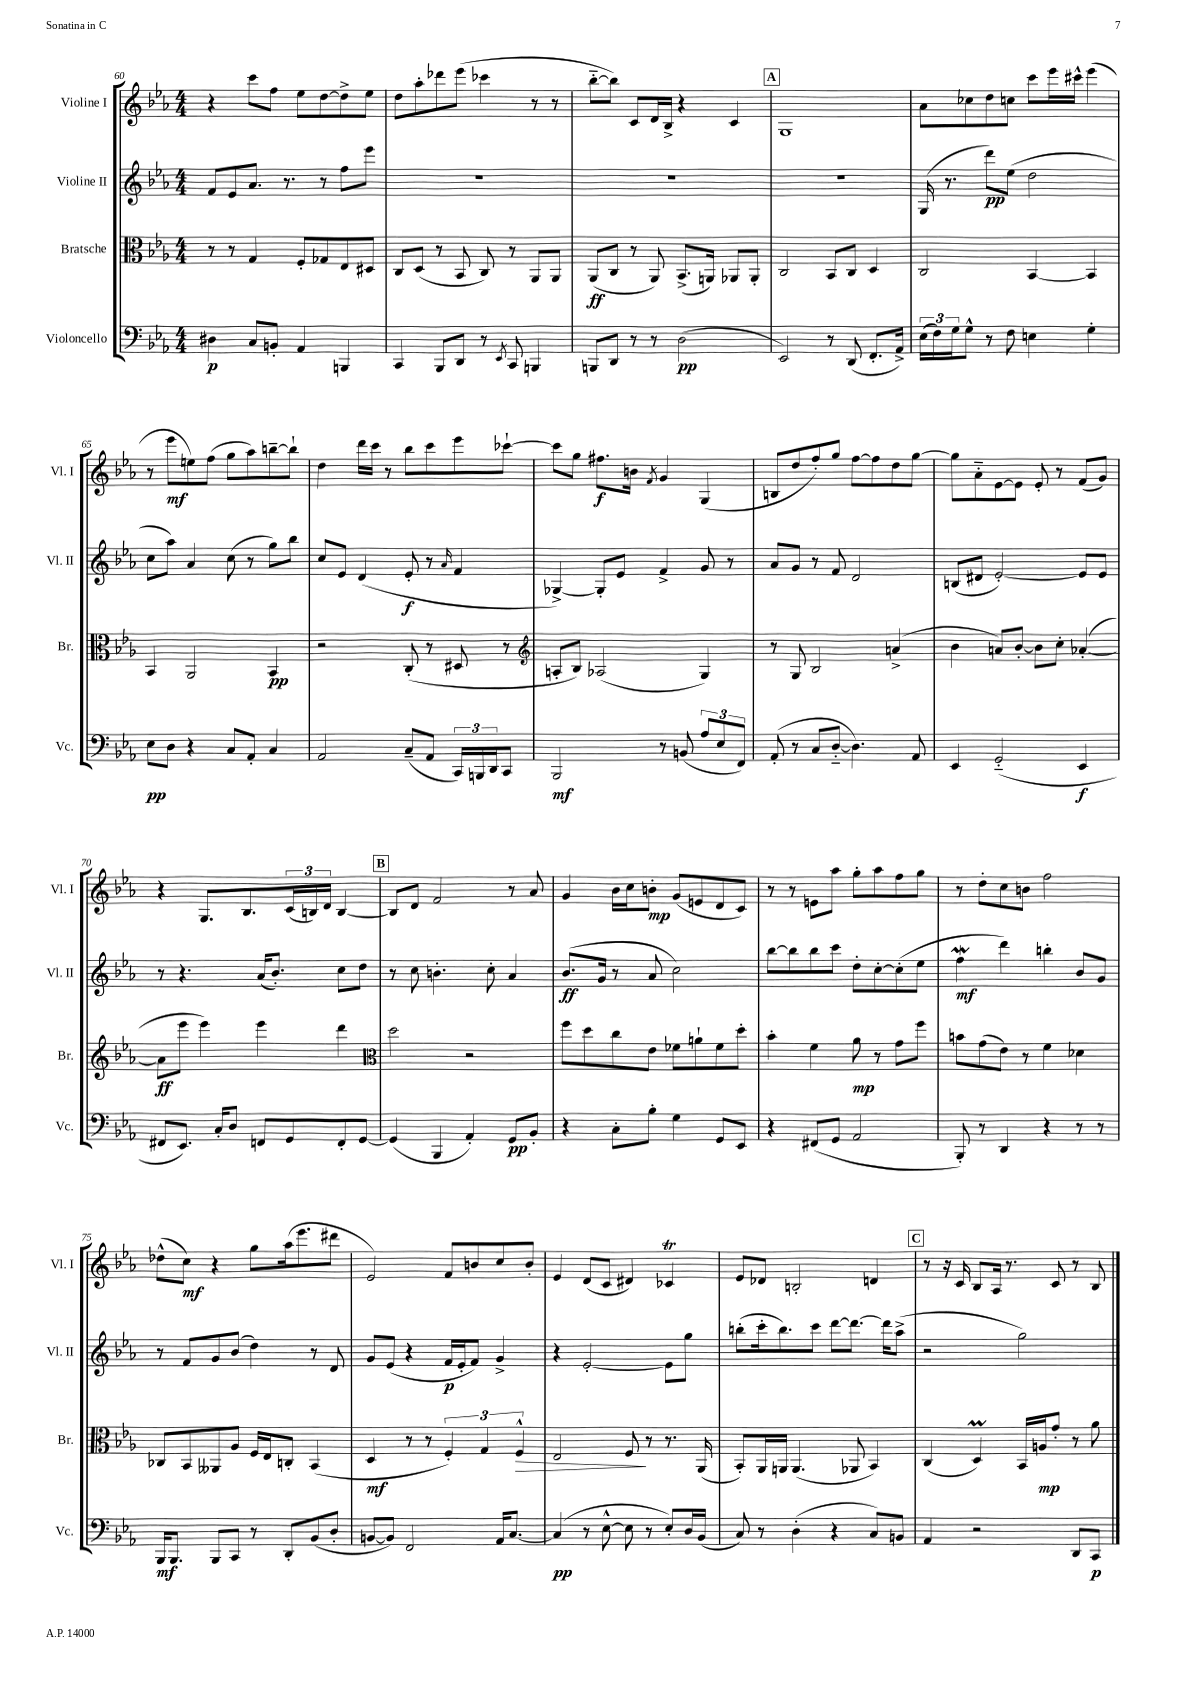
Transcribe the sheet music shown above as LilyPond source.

<<
\new StaffGroup <<
\new Staff = "s0" \with { instrumentName = "Violine I" shortInstrumentName = "Vl. I" } {
    \clef treble \key ees \major \numericTimeSignature \time 4/4
    r4 c'''8 f''8 ees''8 d''8~ d''8-> ees''8 |
    d''8 aes''8-. des'''8 ees'''8( ces'''4 r8 r8 |
    bes''8~-_ bes''8) c'8 d'16 bes16-> r4 c'4 |
    \mark \markup { \box "A" } g1 |
    aes'8 ces''8 d''8 c''8 c'''8 ees'''16 cis'''16-^ ees'''4( |
    r8 ees'''8\mf e''8) f''8( g''8 aes''8) b''8~-- b''8-! |
    d''4 d'''16 c'''16 r8 bes''8 c'''8 ees'''8 ces'''8~-! |
    ces'''8 g''8 fis''8.\f b'16 \acciaccatura { f'8 } g'4 g4( |
    b8 d''8 f''8-.) g''8 f''8~ f''8 d''8 g''8~ |
    g''8 aes'8-_ ees'8~ ees'8 ees'8-. r8 f'8( g'8) |
    r4 g8. bes8. \tuplet 3/2 { c'16( b16) d'16 } b4~ |
    \mark \markup { \box "B" } b8 d'8 f'2 r8 aes'8 |
    g'4 bes'16 c''16 b'8-.\mp g'8( e'8 d'8 c'8) |
    r8 r8 e'8 aes''8 g''8-. aes''8 f''8 g''8 |
    r8 d''8-. c''8 b'8 f''2 |
    des''8-^( c''8\mf) r4 g''8 aes''16( ees'''8. dis'''8 |
    ees'2) f'8 b'8 c''8 b'8-. |
    ees'4 d'8( c'8 dis'4) ces'4\trill |
    ees'8 des'8 b2-. d'4 |
    \mark \markup { \box "C" } r8 r16 c'16 bes8 aes16 r8. c'8 r8 bes8 \bar "|." |
}
\new Staff = "s1" \with { instrumentName = "Violine II" shortInstrumentName = "Vl. II" } {
    \clef treble \key ees \major \numericTimeSignature \time 4/4
    f'8 ees'8 aes'8. r8. r8 f''8 ees'''8 |
    R1 |
    R1 |
    \mark \markup { \box "A" } R1 |
    g16( r8. d'''8\pp) ees''8( d''2 |
    c''8 aes''8) aes'4 c''8( r8 g''8) bes''8 |
    c''8 ees'8 d'4( ees'8-.\f r8 \grace { aes'16 } f'4 |
    ges4~->) ges8-. ees'8 f'4-> g'8 r8 |
    aes'8 g'8 r8 f'8 d'2 |
    b8( dis'8 ees'2~-.) ees'8 ees'8 |
    r8 r4. aes'16( bes'8.-.) c''8 d''8 |
    \mark \markup { \box "B" } r8 c''8 b'4.-. c''8-. aes'4 |
    bes'8.\ff( g'16 r8 aes'8 c''2) |
    bes''8~ bes''8 bes''8 c'''8 d''8-. c''8~-. c''8-.( ees''8 |
    f''4\mordent\mf d'''4) b''4-. bes'8 g'8 |
    r8 f'8 g'8 bes'8( d''4) r8 d'8 |
    g'8 ees'8( r4 f'16\p ees'16-. f'8) g'4-> |
    r4 ees'2~-. ees'8 g''8 |
    b''8-.( c'''16-. b''8.) c'''8 d'''8~ d'''8.~ d'''16 aes''8->( |
    \mark \markup { \box "C" } r2 g''2) \bar "|." |
}
\new Staff = "s2" \with { instrumentName = "Bratsche" shortInstrumentName = "Br." } {
    \clef alto \key ees \major \numericTimeSignature \time 4/4
    r8 r8 g4 f8-. ges8 ees8 dis8 |
    c8 d8( r8 bes,8 c8) r8 aes,8 aes,8 |
    aes,8\ff( c8 r8 aes,8) bes,8.->( a,16) aes,8 aes,8-. |
    \mark \markup { \box "A" } c2 bes,8 c8 d4 |
    c2 bes,4~ bes,4 |
    bes,4 aes,2 bes,4\pp |
    r2 c8-.( r8 dis8 r8 |
    \clef treble a8-. bes8) aes2( g4) |
    r8 g8 bes2 a'4->( |
    bes'4 a'8) bes'8~-. bes'8 c''8-. aes'4~-.( |
    aes'8\ff ees'''8 ees'''4) ees'''4 d'''4 |
    \mark \markup { \box "B" } \clef alto d''2 r2 |
    f''8 d''8 c''8 ees'8 fes'8 a'8-! fes'8 d''8-. |
    bes'4-. f'4 aes'8\mp r8 g'8 f''8 |
    b'8 g'8( ees'8) r8 f'4 des'4 |
    ces8 bes,8 aeses,8 aes8 f16 ees16 c8-. bes,4( |
    d4\mf r8 r8 \tuplet 3/2 { f4-.) g4 f4-^\> } |
    ees2 f8\! r8 r8. aes,16( |
    bes,8-.) aes,16 a,16 a,4.( aes,8 bes,4) |
    \mark \markup { \box "C" } c4( d4\prall) bes,16 a16\mp g'8-. r8 aes'8 \bar "|." |
}
\new Staff = "s3" \with { instrumentName = "Violoncello" shortInstrumentName = "Vc." } {
    \clef bass \key ees \major \numericTimeSignature \time 4/4
    dis4\p c8 b,8-. aes,4 b,,4 |
    c,4 bes,,8 d,8 r8 \acciaccatura { ees,8 } c,8 b,,4 |
    b,,8 d,8 r8 r8 d2\pp( |
    \mark \markup { \box "A" } ees,2) r8 d,8( f,8.-. aes,16->) |
    \tuplet 3/2 { ees16( f16) g16 } g8-^ r8 f8 e4 g4-. |
    ees8\pp d8 r4 c8 aes,8-. c4 |
    aes,2 c8--( aes,8 \tuplet 3/2 { c,16) b,,16 d,16 } c,8 |
    bes,,2\mf r8 b,8( \tuplet 3/2 { aes8 ees8 f,8) } |
    aes,8-.( r8 c8 d8~-_ d4.) aes,8 |
    ees,4 g,2-_( ees,4\f |
    fis,8 ees,8.) c16-. d8 f,8 g,8 f,8-. g,8~ |
    \mark \markup { \box "B" } g,4( bes,,4 aes,4-.) g,8\pp bes,8-. |
    r4 c8-. bes8-. g4 g,8 ees,8 |
    r4 fis,8( g,8 aes,2 |
    bes,,8-.) r8 d,4 r4 r8 r8 |
    bes,,16\mf bes,,8. bes,,8 c,8 r8 d,8-. bes,8( d8-. |
    b,8~ b,8) f,2 aes,16 c8.~ |
    c4\pp( r8 ees8~-^ ees8 r8 ees8-.) d16 bes,16( |
    c8) r8 d4-.( r4 c8) b,8 |
    \mark \markup { \box "C" } aes,4 r2 d,8 c,8\p \bar "|." |
}
>>
>>
\layout { \context { \Score currentBarNumber = #60 } }
